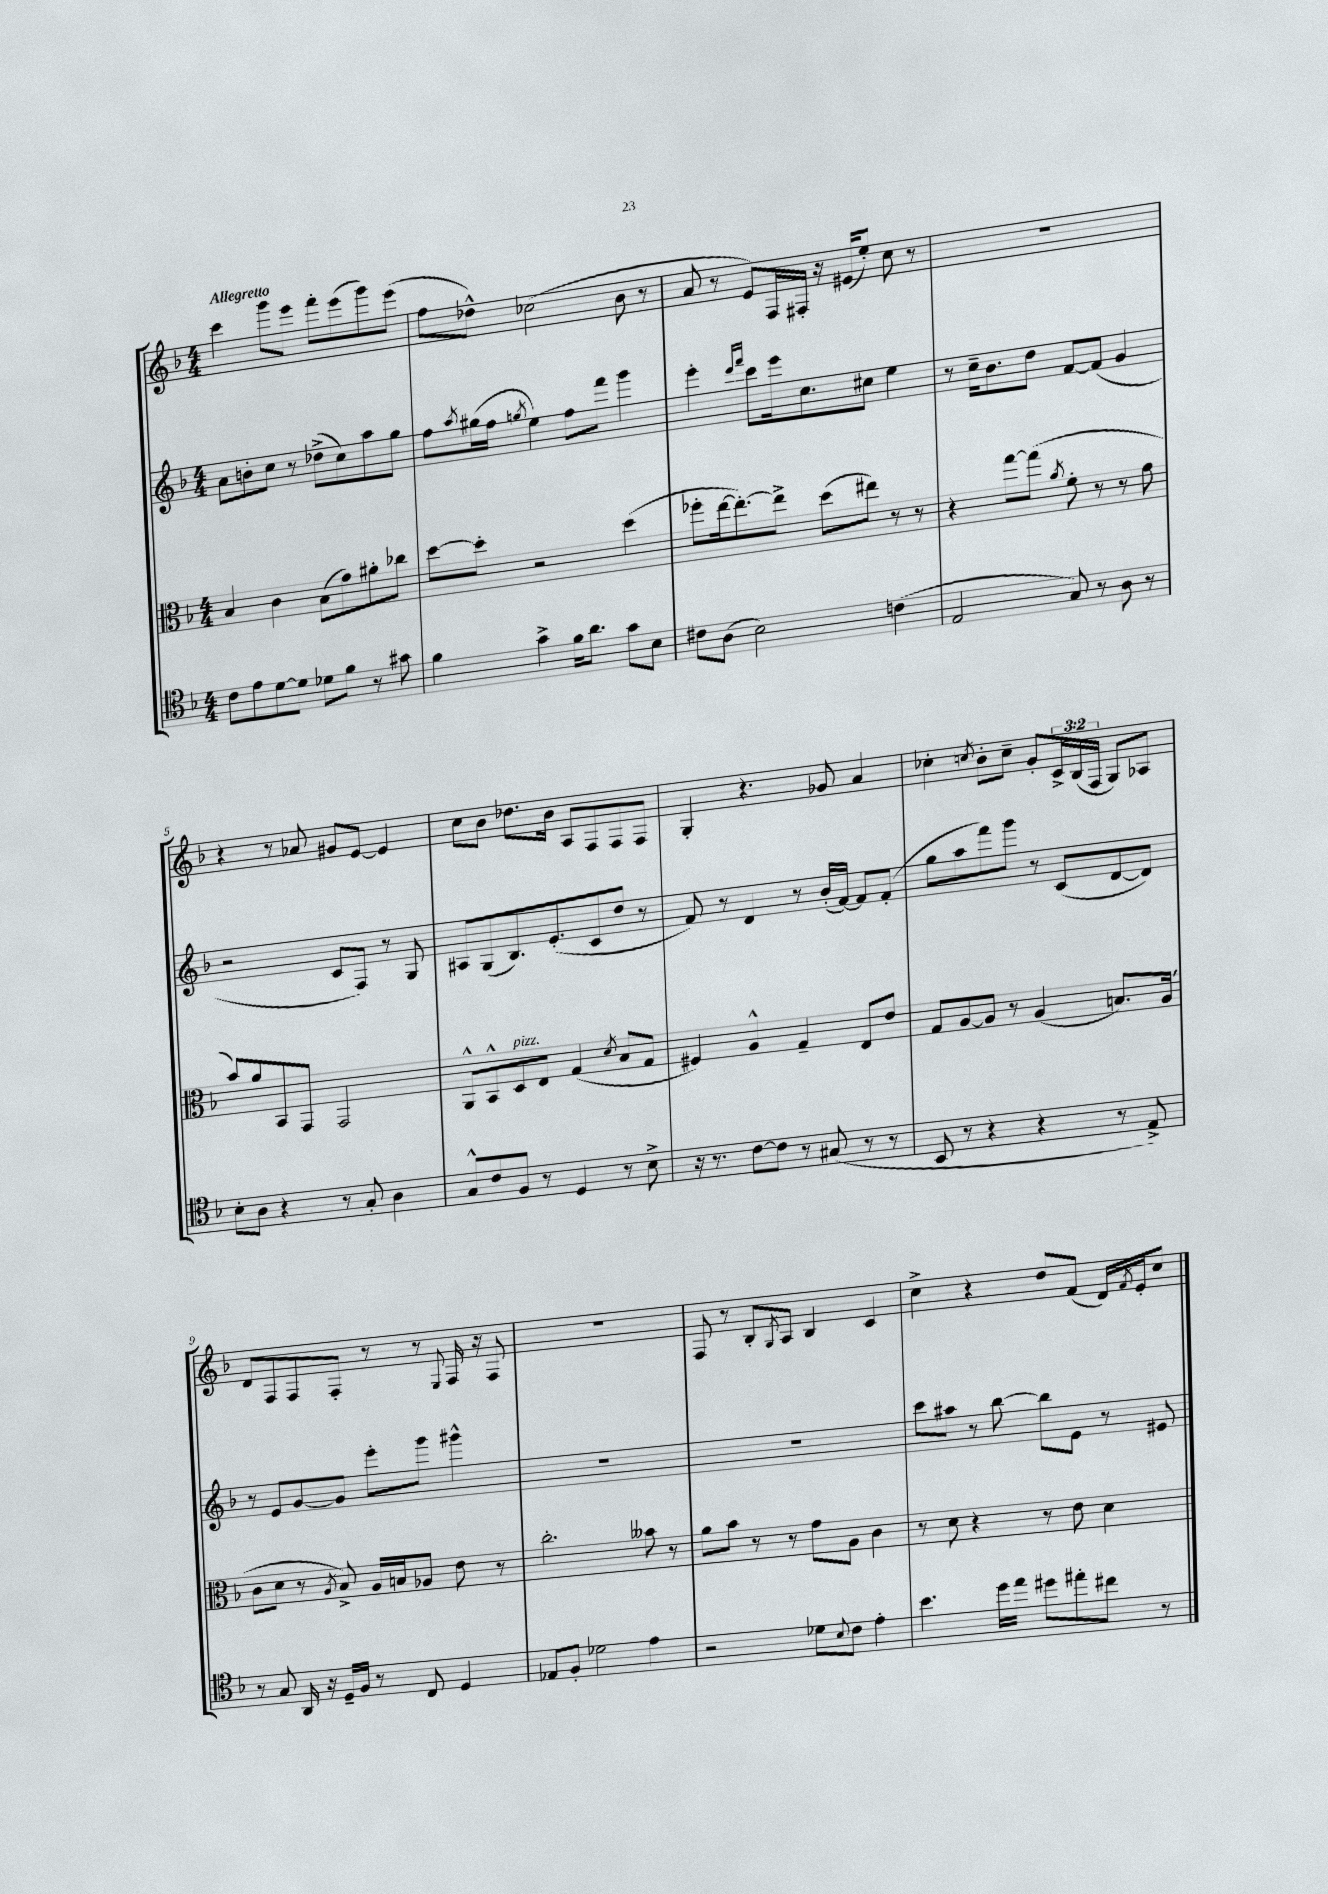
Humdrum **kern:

**kern	**kern	**kern	**kern
*part4	*part3	*part2	*part1
*staff4	*staff3	*staff2	*staff1
*clefC4	*clefC3	*clefG2	*clefG2
*k[b-]	*k[b-]	*k[b-]	*k[b-]
*M4/4	*M4/4	*M4/4	*M4/4
=1	=1	=1	=1
!	!	!	!LO:TX:a:B:t=Allegretto
8c\L	4B-/	8a\L	4ccc\
8e\	.	8bn'\	.
[8d\	4c\	8cc\J	8ggg\L
8d\J]	.	8r	8eee\J
8d-X\L	(8B-\L	(8dd-X^\L	8fff'\L
8f\J	8g\)	8cc\)	(8eee\
8r	8a#X'\	8aa\	8ggg\)
8g#X\	8cc-X\J	8gg\J	(8eee\J
=2	=2	=2	=2
4f\	[8dd\L	8ff\L	8ff\L
.	.	8qaa/	.
.	8dd'\J]	(16gg#X\L	8dd-X^^\J)
.	.	16ff\JJ	.
.	.	8qggn/	.
4g^\	2r	4ee\)	(2cc-X\
16f\KL	.	8ff\L	.
8.a\J	.	.	.
.	.	8fff\J	.
8g\L	(4dd\	4ggg\	8b-\
8B-\J	.	.	8r
=3	=3	=3	=3
8c#X\L	8ff-X'\L	4eee'\	8a/
(8A\J	[16ee\k	.	8r
.	8.ee'\_)	.	.
.	.	16qqddd/LL	.
.	.	16qqfff/JJ	.
2B-\)	.	8ccc\L	8e/L)
.	8ee^\J]	16eee\k	16F/L
.	.	8.cc\	16F#X'/JJ
.	(8dd\L	.	16r
.	.	.	(16e#X/KL
.	8ee#X\J)	8cc#X\J	8ee'/J)
(4cn\	8r	4ee\	8cc\
.	8r	.	8r
=4	=4	=4	=4
2E/	4r	8r	1r
.	.	16cc~\KL	.
.	.	8.b-\	.
.	[8gg\L	.	.
.	(8gg\J]	8dd\J	.
.	8qa/	.	.
8G/)	8f'\	[8f/L	.
8r	8r	(8f/J]	.
8A\	8r	4g/	.
8r	8g\	.	.
!!LO:LB:g=z
=5	=5	=5	=5
8B-'\L	8b-/L)	2r	4r
8A\J	8a/	.	.
4r	8BB-/	.	8r
.	8GG/J	.	8a-X/
8r	2GG/	8c/L	8g#X/L
8G'/	.	8F/J)	[8e/J
4A\	.	8r	4e/]
.	.	8G/	.
=6	=6	=6	=6
8G^^/L	8AA^^/L	8A#X/L	8cc\L
8c/	8BB-^^/	(8G/	8b-\J
!	!LO:TX:a:i:t=pizz.	!	!
8F/J	8D/	8.B-/)	8.dd-X\L
8r	8E/J	.	.
.	.	(8.e'/	16b-\Jk
4D/	(4G/	.	8A/L
.	.	8c/	8F/
.	8qd/	.	.
8r	8B-/L	8dd/J	8F/
8B-^\	8G/J	8r	8F/J
=7	=7	=7	=7
16r	4F#X/)	8f/)	4G'/
8.r	.	.	.
.	.	8r	.
[8c\L	4A^^/	4d/	4.r
8c\J]	.	.	.
8r	4G~/	8r	.
(8G#X/	.	(16b-'/LL	8g-X/
.	.	[16f/JJ)	.
8r	8E/L	8f/L]	4a/
8r	8e/J	(8f'/J	.
=8	=8	=8	=8
8BB-/	8G/L	8gg\L	4cc-X'\
8r	[8A/	8aa\	.
.	.	.	8qccn/
4r	8A/J]	8fff\)	8b-'\L
.	8r	8ggg\J	8cc~\J
4r	(4A/	8r	8g'/L
.	.	(8c/L	24c^/L
.	.	.	(24B-/
.	.	.	24F/JJ
8r	8.Bn/L)	[8d/	8G/L)
8E^/)	.	8d/J])	8A-X/J
.	(16A/Jk	.	.
!!LO:LB:g=z
=9	=9	=9	=9
8r	8c\L	8r	8d/L
8G/	8d\J	8e/L	8F/
16AA/	8r	[8g/	8F/
16r	.	.	.
.	8qA/	.	.
16D~/LL	8B-^/)	8g/J]	8F'/J
16F/JJ	.	.	.
8r	16A/LL	8eee'\L	8r
.	16Bn/J	.	.
8C/	8A-X/J	8ggg\J	8r
.	.	.	8qqE/
4D/	8e\	4ggg#X^^\	16F/
.	.	.	16r
.	8r	.	8F/
=10	=10	=10	=10
8E-X/L	2.cc'\	1r	1r
8F'/J	.	.	.
2d-X\	.	.	.
4e\	8b--X\	.	.
.	8r	.	.
=11	=11	=11	=11
2r	8a\L	1r	8F/
.	8b-\J	.	8r
.	8r	.	8B-'/L
.	.	.	8qG/
.	8r	.	8A/J
8d-X\L	8g\L	.	4B-/
8qqB-/	.	.	.
8c\J	8A\J	.	.
4e'\	4c\	.	4c/
=12	=12	=12	=12
4.b-\	8r	8ccc\L	4cc^\
.	8d\	8aa#X\J	.
.	4r	8r	4r
16dd\LL	.	[8bb-\	.
16ee\JJ	.	.	.
8dd#X\L	8r	8bb-\L]	8dd/L
8ee#X'\	8e\	8e\J	(8f/J
8cc#X\J	4d\	8r	16d/LL)
.	.	.	8qf/
.	.	.	16e'/J
8r	.	8e#X/	8cc/J
==	==	==	==
*-	*-	*-	*-
